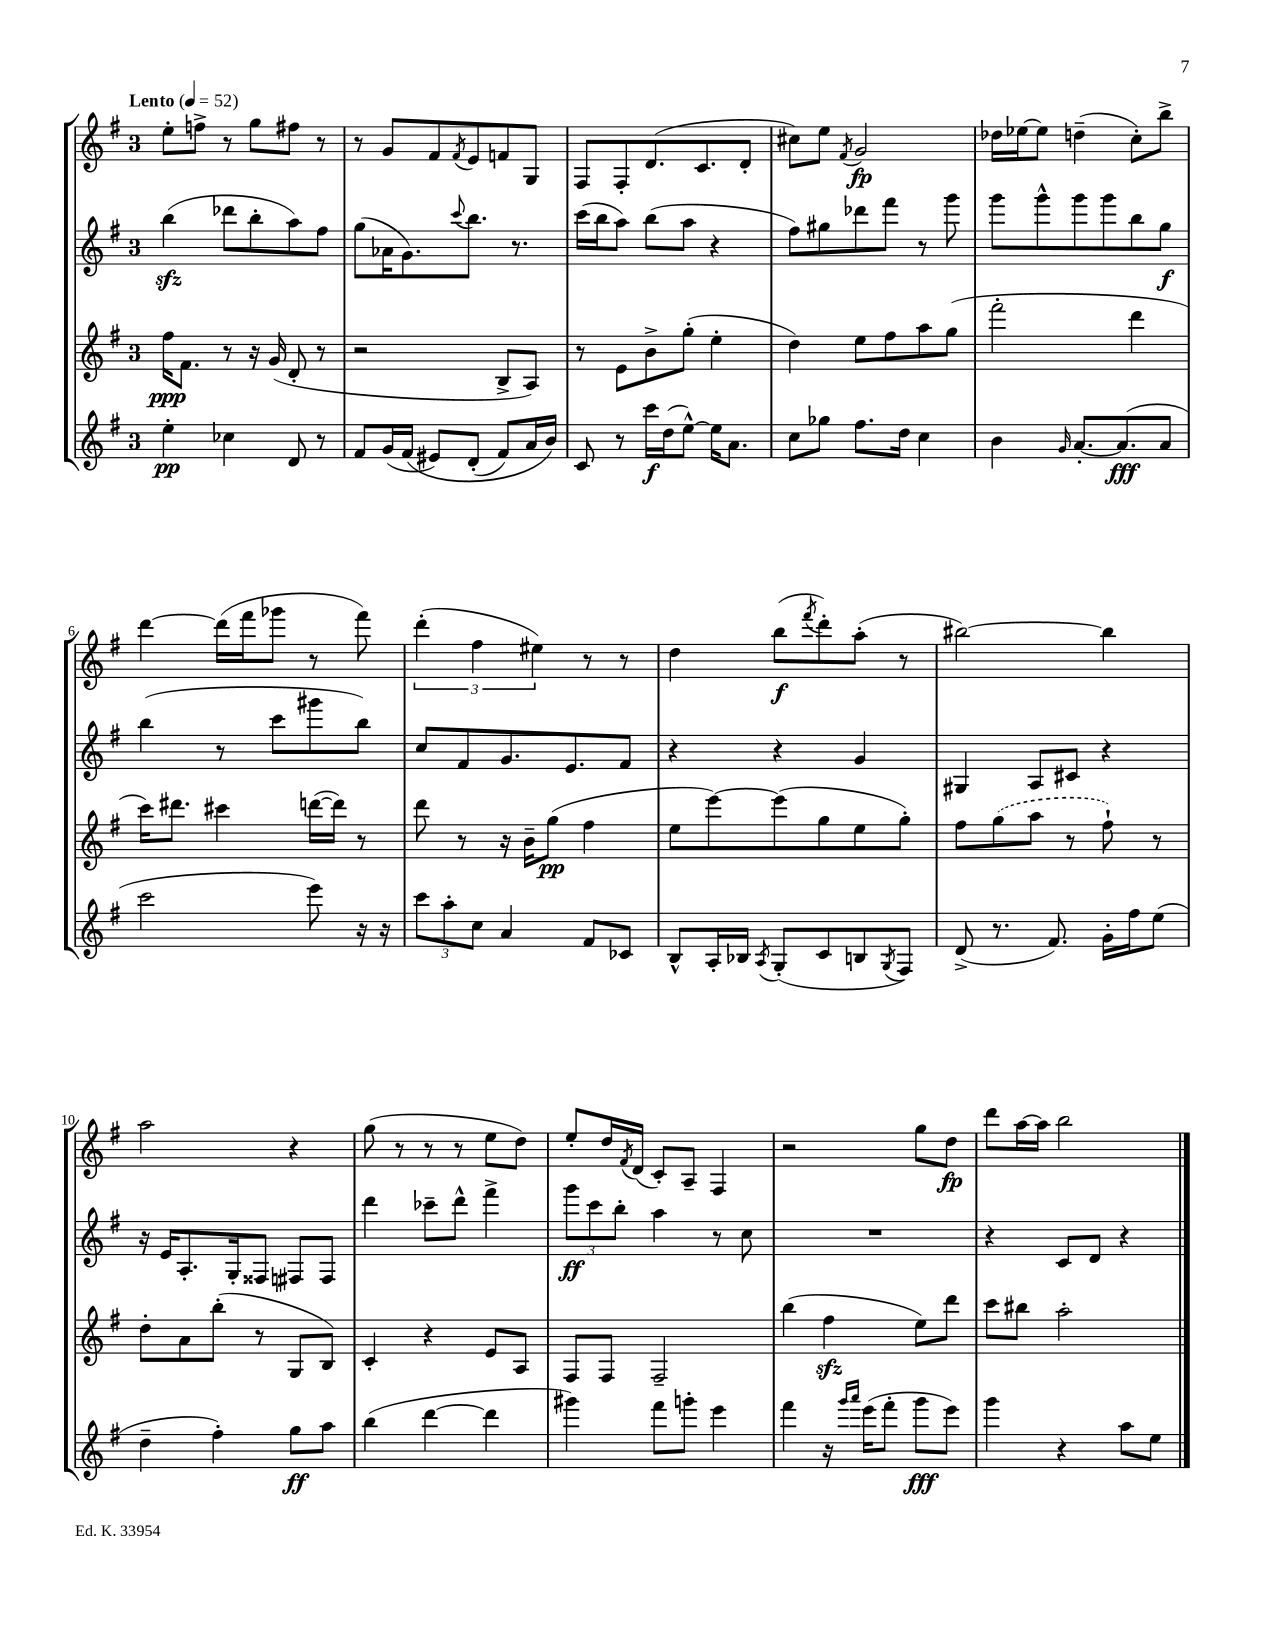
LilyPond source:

<<
\new StaffGroup <<
\new Staff = "s0" {
    \clef treble \key g \major \once \override Staff.TimeSignature.style = #'single-digit \time 3/4 \tempo "Lento" 4 = 52
    e''8-. f''8-> r8 g''8 fis''8 r8 |
    r8 g'8 fis'8 \acciaccatura { fis'8 } e'8 f'8 g8 |
    fis8 fis8-. d'8.( c'8. d'8-. |
    cis''8) e''8 \acciaccatura { fis'8 } g'2\fp |
    des''16 ees''16~ ees''8 d''4--( c''8-.) b''8-> |
    d'''4~ d'''16( fis'''16 ges'''8 r8 fis'''8) |
    \tuplet 3/2 { d'''4-.( fis''4 eis''4) } r8 r8 |
    d''4 b''8\f( \acciaccatura { fis'''8 } d'''8-.) a''8-.( r8 |
    bis''2~) bis''4 |
    a''2 r4 |
    g''8( r8 r8 r8 e''8 d''8) |
    e''8-. d''16 \acciaccatura { fis'8 } d'16( c'8-.) a8-- fis4 |
    r2 g''8 d''8\fp |
    d'''8 a''16~ a''16 b''2 \bar "|." |
}
\new Staff = "s1" {
    \clef treble \key g \major \once \override Staff.TimeSignature.style = #'single-digit \time 3/4
    b''4\sfz( des'''8 b''8-. a''8) fis''8 |
    g''8( aes'16 g'8.) \appoggiatura { c'''8 } b''8. r8. |
    c'''16( b''16 a''8) b''8( a''8 r4 |
    fis''8) gis''8 des'''8 fis'''8 r8 g'''8 |
    g'''8 g'''8-^ g'''8 g'''8 b''8 g''8\f |
    b''4( r8 c'''8 gis'''8 b''8) |
    c''8 fis'8 g'8. e'8. fis'8 |
    r4 r4 g'4 |
    gis4 a8 cis'8 r4 |
    r16 e'16 a8.-. g16-. fisis8 fis8 fis8 |
    d'''4 ces'''8-- d'''8-^ fis'''4-> |
    \tuplet 3/2 { g'''8\ff c'''8 b''8-. } a''4 r8 c''8 |
    R2. |
    r4 c'8 d'8 r4 \bar "|." |
}
\new Staff = "s2" {
    \clef treble \key g \major \once \override Staff.TimeSignature.style = #'single-digit \time 3/4
    fis''16\ppp fis'8. r8 r16 g'16( d'8-. r8 |
    r2 b8-> a8) |
    r8 e'8 b'8-> g''8-.( e''4-. |
    d''4) e''8 fis''8 a''8 g''8( |
    fis'''2-. d'''4 |
    c'''16) dis'''8. cis'''4 d'''16~( d'''16) r8 |
    d'''8 r8 r16 b'16-- g''8\pp( fis''4 |
    e''8 e'''8~) e'''8( g''8 e''8 g''8-.) |
    fis''8 \once \slurDashed g''8( a''8 r8 fis''8-!) r8 |
    d''8-. a'8 b''8-.( r8 g8 b8) |
    c'4-. r4 e'8 a8 |
    fis8 fis8 fis2-- |
    b''4( fis''4\sfz e''8) d'''8 |
    c'''8 bis''8 a''2-. \bar "|." |
}
\new Staff = "s3" {
    \clef treble \key g \major \once \override Staff.TimeSignature.style = #'single-digit \time 3/4
    e''4-.\pp ces''4 d'8 r8 |
    fis'8 g'16( fis'16\( eis'8) d'8-.( fis'8) a'16 b'16\) |
    c'8 r8 c'''16\f d''16( e''8~-^) e''16 a'8. |
    c''8 ges''8 fis''8. d''16 c''4 |
    b'4 \grace { g'16 } a'8.~-. a'8.\fff( a'8 |
    c'''2 e'''8) r16 r16 |
    \tuplet 3/2 { c'''8 a''8-. c''8 } a'4 fis'8 ces'8 |
    b8-^ a16-. bes16 \acciaccatura { a8 } g8-.( c'8 b8 \acciaccatura { g8 } fis8) |
    d'8->( r8. fis'8.) g'16-. fis''16 e''8( |
    d''4-- fis''4-.) g''8\ff a''8 |
    b''4( d'''4~ d'''4 |
    gis'''4) fis'''8 g'''8-. e'''4 |
    fis'''4 r16 \grace { g'''16 a'''16 } e'''16( fis'''8-. g'''8\fff e'''8) |
    g'''4 r4 a''8 e''8 \bar "|." |
}
>>
>>
